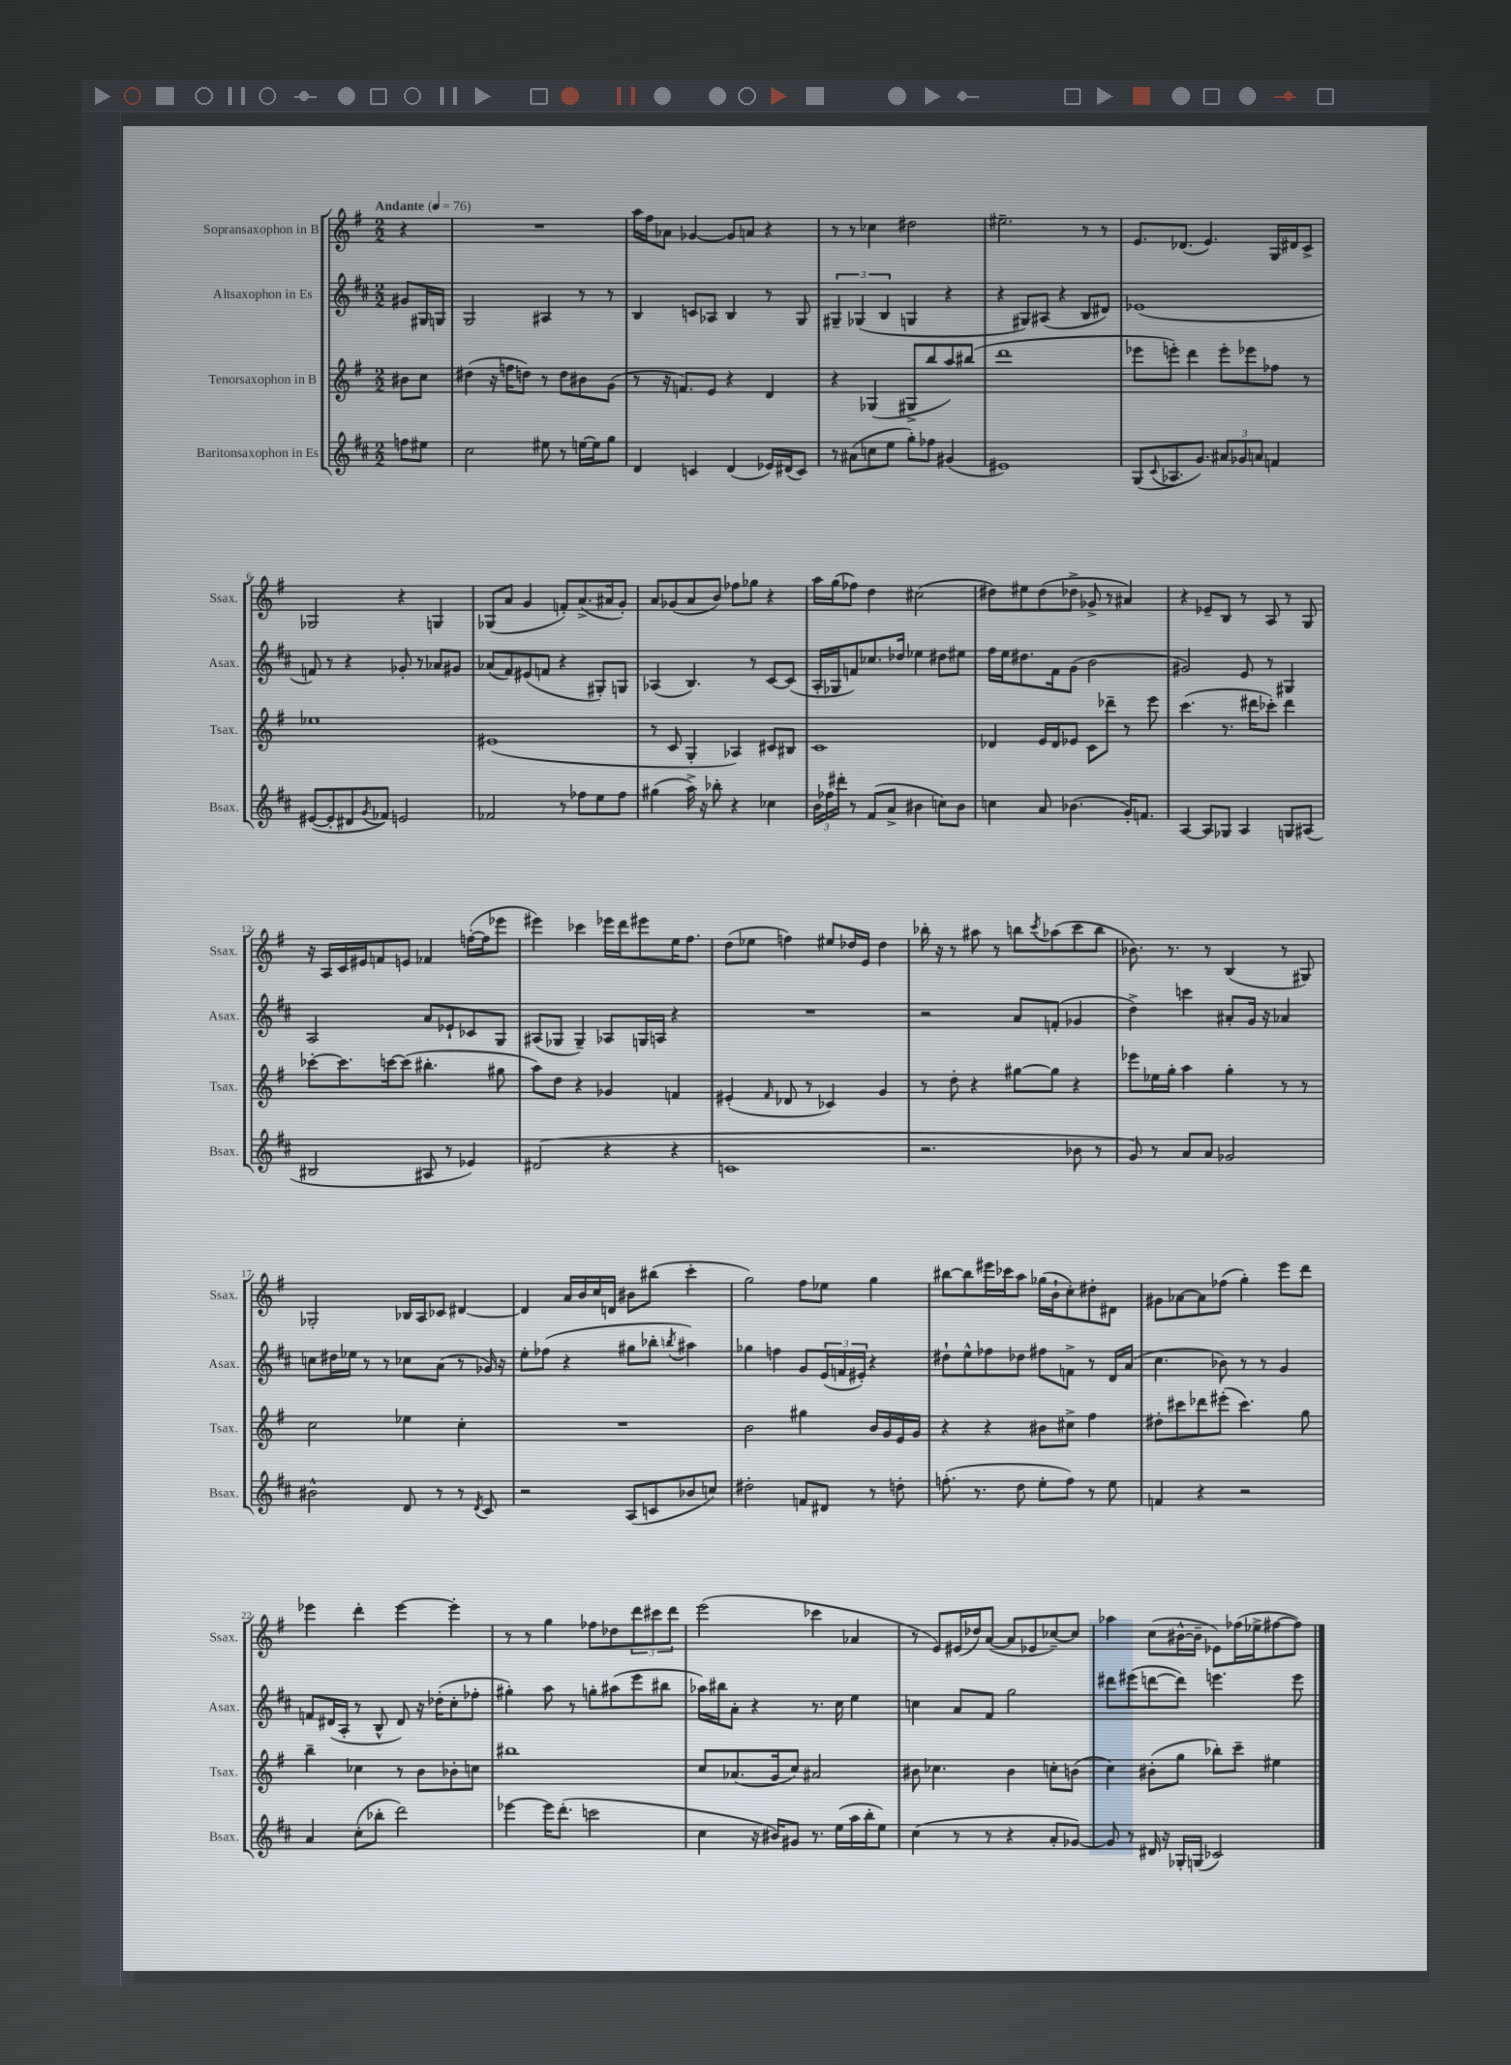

**kern	**kern	**kern	**kern
*staff4	*staff3	*staff2	*staff1
*clefG2	*clefG2	*clefG2	*clefG2
*k[f#c#]	*k[f#]	*k[f#c#]	*k[f#]
*M2/2	*M2/2	*M2/2	*M2/2
*MM76	*MM76	*MM76	*MM76
8ff	8b#	8g#	4r
8ee#	8cc	16G#	.
.	.	16G	.
=	=	=	=
2cc#	(4dd#	2G	1r
.	16r	.	.
.	16ff	.	.
.	8dd)	.	.
8ee#	8r	4A#	.
8r	8dd	.	.
[16ee	8b#	8r	.
16ee]	.	.	.
8gg	(8g	8r	.
=	=	=	=
4d	8r	4B	16aa
.	.	.	16ff#
.	16r	.	8a-
.	8.f)	.	.
4c	.	8c	[4g-
.	8e	8A-	.
(4d	4r	4B	8g-]
.	.	.	8a
16e-)	4d	8r	4r
(16d#	.	.	.
8c)	.	8G	.
=	=	=	=
8r	4r	6G#~	8r
(8a#	.	.	8r
.	.	(6G-	.
8cc	(4G-	.	4cc-
.	.	6B	.
8ee	.	.	.
8gg')	8G#^	4G	2dd#
8ff-	8bb	.	.
(4g#	8aa)	4r	.
.	(8bb#	.	.
=	=	=	=
1e#)	1ddd	4r	2.ee#~
.	.	8G#)	.
.	.	(8A#	.
.	.	4r	.
.	.	8B	8r
.	.	8d#)	8r
=	=	=	=
(8G	8eee-	(1e-	8.e
8qqc#	.	.	.
8.A-	8eee')	.	.
.	.	.	(8.d-
.	4ddd	.	.
8.g)	.	.	.
.	.	.	4.e)
12a#	8eee'	.	.
12g-	.	.	.
.	8eee-	.	.
12a	.	.	.
4f	8ff-	.	16G
.	.	.	16d#
.	8r	.	8c^
=	=	=	=
([8e#	1ee-	8f)	2G-
8e#']	.	8r	.
8d#	.	4r	.
8qg	.	.	.
8f-)	.	.	.
2e	.	8g-'	4r
.	.	8r	.
.	.	8a-	4G
.	.	8g#	.
=	=	=	=
2f-	(1e#	(8a-	(8G-
.	.	8f#)	8a
.	.	(8e#	4g
.	.	8f	.
8r	.	4r	8f')
8ff-	.	.	(8.a^
8ee	.	8G#')	.
.	.	.	16a#
8ff-	.	8G	8g')
=	=	=	=
(4gg#	8r	(4A-	8a
.	8c	.	(8g-
16aa^)	4G'	4.B)	8a
16r	.	.	.
8bb-'	.	.	8b)
4r	4A-)	.	8ff-
.	.	8r	8gg-
4cc-	8c#	[8c#	4r
.	8B#	(8c#]	.
=	=	=	=
24b	1c	16A'	16aa
24ff-	.	.	.
.	.	16G-	(16gg
24ddd#'	.	.	.
8r	.	8f)	8ff-)
(8f#	.	8.cc-	4dd
8a^	.	.	.
.	.	16dd-	.
4b#	.	4ee-	(2cc#
8cc)	.	8dd#	.
8b#	.	8ee#	.
=	=	=	=
4cc	4d-	16ff#	8dd#)
.	.	16ee	.
.	.	8.dd#	8ee#
8a	16e	.	(8dd#
.	16d-	16f#	.
(4.b-	8e-	(8g	8dd-^
.	8c	2b	8g-^
.	8ddd-~	.	8r
16g')	8r	.	4a#)
8.f	.	.	.
.	8eee	.	.
=	=	=	=
[4A	(4.ccc	2g#)	4r
8A]	.	.	8e-~
8G-	8.r	.	8B
4A	.	8e	8r
.	16ddd#	.	.
.	8ccc-')	8r	8A
8G	4ddd#	4G#	8r
(8A#	.	.	8G
=	=	=	=
2B#	[8ccc-'	2A	16r
.	.	.	16A
.	8.ccc-]	.	16c
.	.	.	16e#
.	.	.	8f
.	[16ccc	.	.
.	(8ccc]	.	8e
8A#	4.bb#'	8a	4f-
8r	.	8e-`	.
4e-)	.	8c-	([16ff'
.	.	.	16ff]
.	8gg#	8G	8eee-
=	=	=	=
(2d#	8aa)	(8A#	4eee#)
.	8dd	8G-	.
.	4r	4G-~)	4ccc-
4r	4g-	8A-	16eee-
.	.	.	16ddd
.	.	16G	8eee#
.	.	16A	.
4r	4f	4r	16ee
.	.	.	8.ff#
=	=	=	=
1c	(4e#'	1r	(8dd
.	.	.	8ee-
.	16qqf#	.	.
.	8d-	.	4ff)
.	8r	.	.
.	4c-)	.	8ee#
.	.	.	16dd-
.	.	.	16e
.	4g	.	4dd-
=	=	=	=
2.r	8r	2r	16bb-'
.	.	.	16r
.	8dd'	.	8r
.	4r	.	8aa#
.	.	.	8r
.	[8gg#	8a	8bb
.	.	.	8qccc
.	8gg#]	(8f'	(8aa-
8b-	4r	4g-	8ccc
8r	.	.	8bb
=	=	=	=
8g)	8eee-	4dd^)	8.b-)
8r	16ee-	.	.
.	16gg'	.	8.r
8a	4aa	4ccc	.
8a	.	.	8r
2g-	4gg'	8a#'	(4B
.	.	16g	.
.	.	16r	.
.	8r	4a-	8r
.	8r	.	8G#)
=	=	=	=
2b#^^	2cc	8cc	2G-'
.	.	16dd#	.
.	.	16ee-	.
.	.	8r	.
.	.	8r	.
8d	4ee-	8cc-	16B-
.	.	.	16A
8r	.	(8a	8c-
8r	4cc'	8r	[4d#
8qd	.	.	.
8c#	.	16g-)	.
.	.	16r	.
=	=	=	=
2r	1r	8ee'	4d#]
.	.	(8ff-	.
.	.	4r	16a
.	.	.	16b
.	.	.	16cc
.	.	.	16d
(8A	.	8gg#	8b#
8c	.	8bb-'	(8bb#
.	.	8qbb	.
8b-	.	4aa#)	4ccc'
8cc)	.	.	.
=	=	=	=
2dd#'	2b	4gg-	2gg)
.	.	4ff	.
8f	4gg#	8g	8ff#
8d#	.	(24e	8ee-
.	.	24f	.
.	.	24e#')	.
8r	16b	4r	4gg
.	16g	.	.
8dd'	16e	.	.
.	16g	.	.
=	=	=	=
(8.ff'	4r	8dd#`	[8bb#
.	.	8ee^^	8bb#]
8.r	.	.	.
.	4r	8ff-	16eee#
.	.	.	16ccc-
8dd	.	8dd-	8aa
8ee'	8b#	8ff#	(16gg-
.	.	.	16b`
8ff)	8cc#^	8f^	8cc')
8r	4ff#	8r	8dd#'
8ee	.	16d	8d#
.	.	(16a	.
=	=	=	=
4f	8dd#'	4.cc#	8g#
.	8ccc#	.	[8a-
4r	8ddd-	.	8a-]
.	(8eee#'	8b-)	(8ff-
2r	4.ccc#)	8r	4gg')
.	.	8r	.
.	.	4g	8eee
.	8gg	.	8ddd
=	=	=	=
4a	4bb~	8f	4eee-
.	.	(16d#	.
.	.	16A'	.
(8cc#'	4cc-	8r	4ddd'
8bb-'	.	8B^^	.
2ddd)	8r	8d#)	[4eee-
.	8b	16r	.
.	.	(16dd-'	.
.	8b-'	8cc#'	4eee-']
.	8cc	8ff-'	.
=	=	=	=
[4eee-	1bb#	4gg#')	8r
.	.	.	8r
16eee-]	.	8aa	4gg
(8.ddd'	.	.	.
.	.	8r	.
2ccc	.	8gg'	8ff-
.	.	(8aa#	8dd-
.	.	8eee	12ddd
.	.	.	12ccc#
.	.	8bb#	.
.	.	.	12ddd
=	=	=	=
4cc#	8cc	16aa-)	(2eee
.	.	16bb#	.
.	(8.a-	8a'	.
16r	.	4r	.
16b#)	16g	.	.
8g#	8cc)	.	.
8.r	2a#	8.r	4ccc-
(16ee	.	16cc#	.
16aa	.	4ee	4a-
16bb'	.	.	.
8ee)	.	.	.
=	=	=	=
(4cc#	8b#	4cc	8r
.	4.cc-	.	8e)
8r	.	8a	(16e#
.	.	.	16dd-)
8r	.	8f#	([8a
4r	4b#	2gg	8a]
.	.	.	8e-
8a'	8cc'	.	[8cc-~)
[8g-)	(8b	.	8cc-]
=	=	=	=
8g-]	4cc)	8ddd#	4aa-
8r	.	(8eee#	.
16d#	(8b#'	[8ddd	(8cc
16r	.	.	.
16G-'	8gg	8ddd])	[16b#^^
(16G	.	.	16b#~]
2c-)	8bb-')	4.eee	8e-)
.	8ccc~	.	(16ff-
.	.	.	16ee-^
.	4ee#	.	[8ff#
.	.	8eee	8ff#])
==	==	==	==
*-	*-	*-	*-
